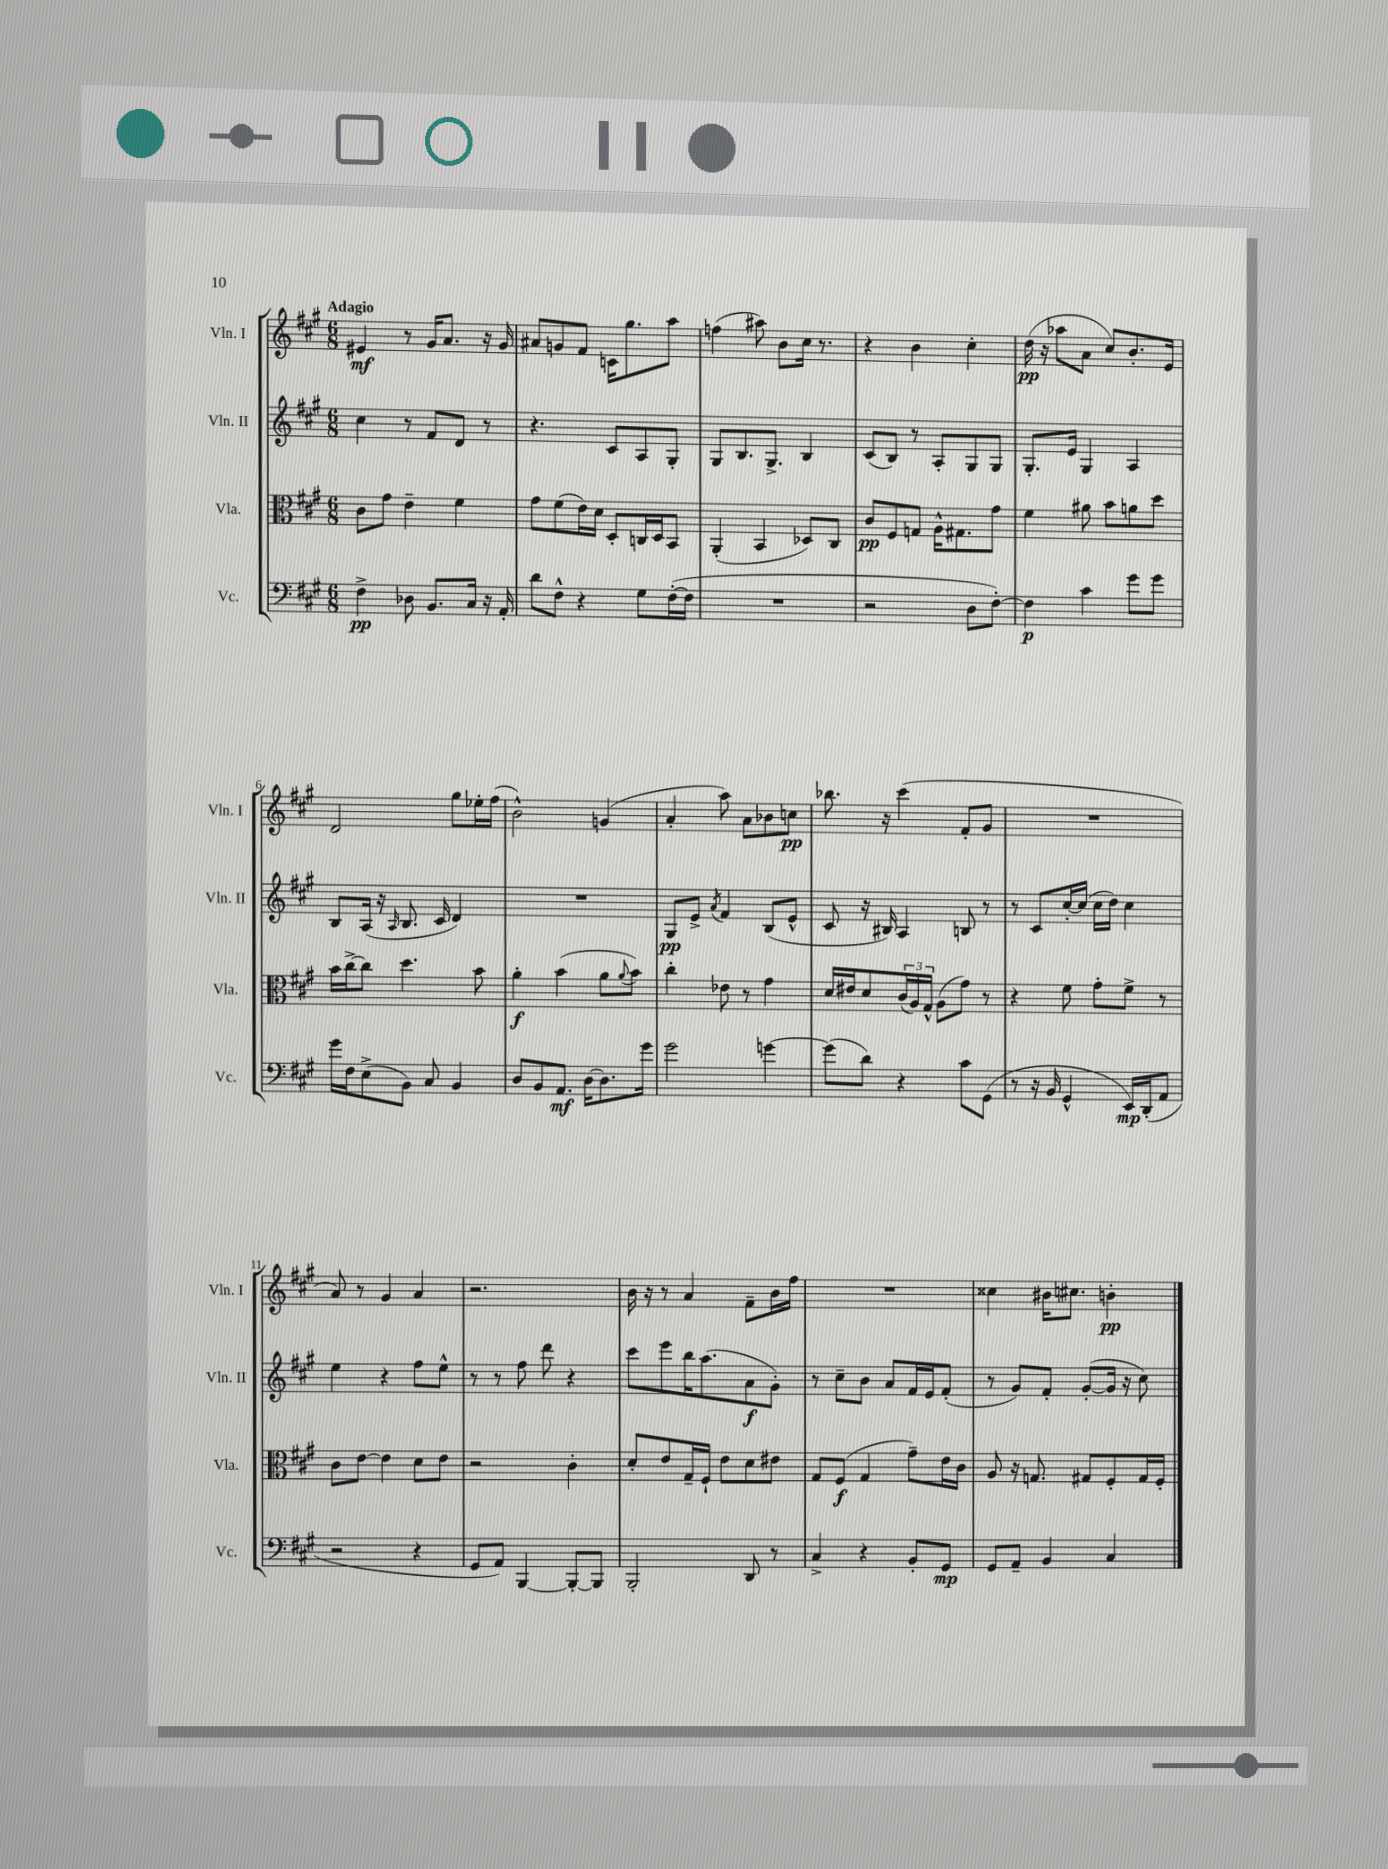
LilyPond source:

<<
\new StaffGroup <<
\new Staff = "s0" \with { instrumentName = "Vln. I" shortInstrumentName = "Vln. I" } {
    \clef treble \key a \major \numericTimeSignature \time 6/8 \tempo "Adagio"
    eis'4\mf r8 gis'16 a'8. r16 gis'16 |
    ais'8 g'8 fis'8 c'16 gis''8. a''8 |
    f''4( ais''8) b'8 cis''16 r8. |
    r4 b'4 cis''4-. |
    d''16\pp( r16 aes''8 a'8 cis''8) b'8.-. e'16 |
    d'2 gis''8 ees''16-. fis''16( |
    b'2-^) g'4( |
    a'4-. a''8) a'8 bes'8 c''8\pp |
    bes''8. r16 cis'''4( fis'8-. gis'8 |
    R2. |
    a'8) r8 gis'4 a'4 |
    r2. |
    b'16 r16 r8 a'4 fis'8-- b'16 fis''16 |
    R2. |
    cisis''4 bis'16 cis''8. b'4-.\pp \bar "|." |
}
\new Staff = "s1" \with { instrumentName = "Vln. II" shortInstrumentName = "Vln. II" } {
    \clef treble \key a \major \numericTimeSignature \time 6/8
    cis''4 r8 fis'8 d'8 r8 |
    r4. cis'8 a8 gis8-. |
    gis8 b8. gis8.-> b4 |
    cis'8( b8) r8 a8-. gis8 gis8 |
    gis8.-. e'16 gis4 a4 |
    b8 a16( r16 \grace { a16 } b8. cis'16 d'4) |
    R2. |
    gis8\pp e'8-> \acciaccatura { a'8 } fis'4 b8( e'8-^ |
    cis'8 r16 bis16) a4 b8 r8 |
    r8 cis'8 cis''16~-. cis''16( cis''16 d''16) cis''4 |
    e''4 r4 fis''8 e''8-^ |
    r8 r8 fis''8 d'''8 r4 |
    cis'''8 e'''8 b''16 a''8.( a'8\f gis'8-.) |
    r8 cis''8-- b'8 a'8 fis'16 e'16 fis'8-.( |
    r8 gis'8) fis'8-. gis'8~-.( gis'16 r16 cis''8) \bar "|." |
}
\new Staff = "s2" \with { instrumentName = "Vla." shortInstrumentName = "Vla." } {
    \clef alto \key a \major \numericTimeSignature \time 6/8
    cis'8 gis'8 e'4-- fis'4 |
    gis'8 fis'8( e'16) d'16 d8-. c16 d16 b,8 |
    a,4-.( b,4 des8) cis8 |
    cis'8\pp fis8 g8 a16-^ gis8. gis'8 |
    fis'4 ais'8 b'8 a'8 d''8 |
    b'16 cis''16~-> cis''8 d''4. b'8 |
    a'4-.\f b'4( a'8 \appoggiatura { a'8 } b'8) |
    cis''4-. ees'8 r8 gis'4 |
    d'16 eis'16 d'8 \tuplet 3/2 { cis'16( a16) gis16-^ } a8( gis'8) r8 |
    r4 fis'8 gis'8-. fis'8-> r8 |
    cis'8 e'8~ e'4 d'8 e'8 |
    r2 cis'4-. |
    d'8-. e'8 gis16-- fis16-! e'8 d'8 eis'8 |
    gis8 fis8\f( gis4 gis'8--) e'16 cis'16 |
    a8 r16 g8. gis8 fis8-. gis16 fis16-. \bar "|." |
}
\new Staff = "s3" \with { instrumentName = "Vc." shortInstrumentName = "Vc." } {
    \clef bass \key a \major \numericTimeSignature \time 6/8
    fis4->\pp des8 b,8. cis16 r16 a,16-. |
    d'8 fis8-^ r4 gis8 fis16~-.( fis16 |
    R2. |
    r2 d8 fis8~-.) |
    fis4\p cis'4 gis'8 gis'8 |
    gis'16 fis16 e8->( b,8) cis8 b,4 |
    d8 b,8 a,8.\mf d16~ d8. gis'16 |
    gis'2 g'4~ |
    g'8( d'8) r4 cis'8 gis,8( |
    r8 r16 b,16 gis,4-^ e,16\mp) d,16-.( a,8 |
    r2 r4 |
    gis,8 a,8) b,,4~ b,,8~-. b,,8 |
    b,,2-. d,8 r8 |
    cis4-> r4 b,8-. gis,8\mp |
    gis,8 a,8-- b,4 cis4 \bar "|." |
}
>>
>>
